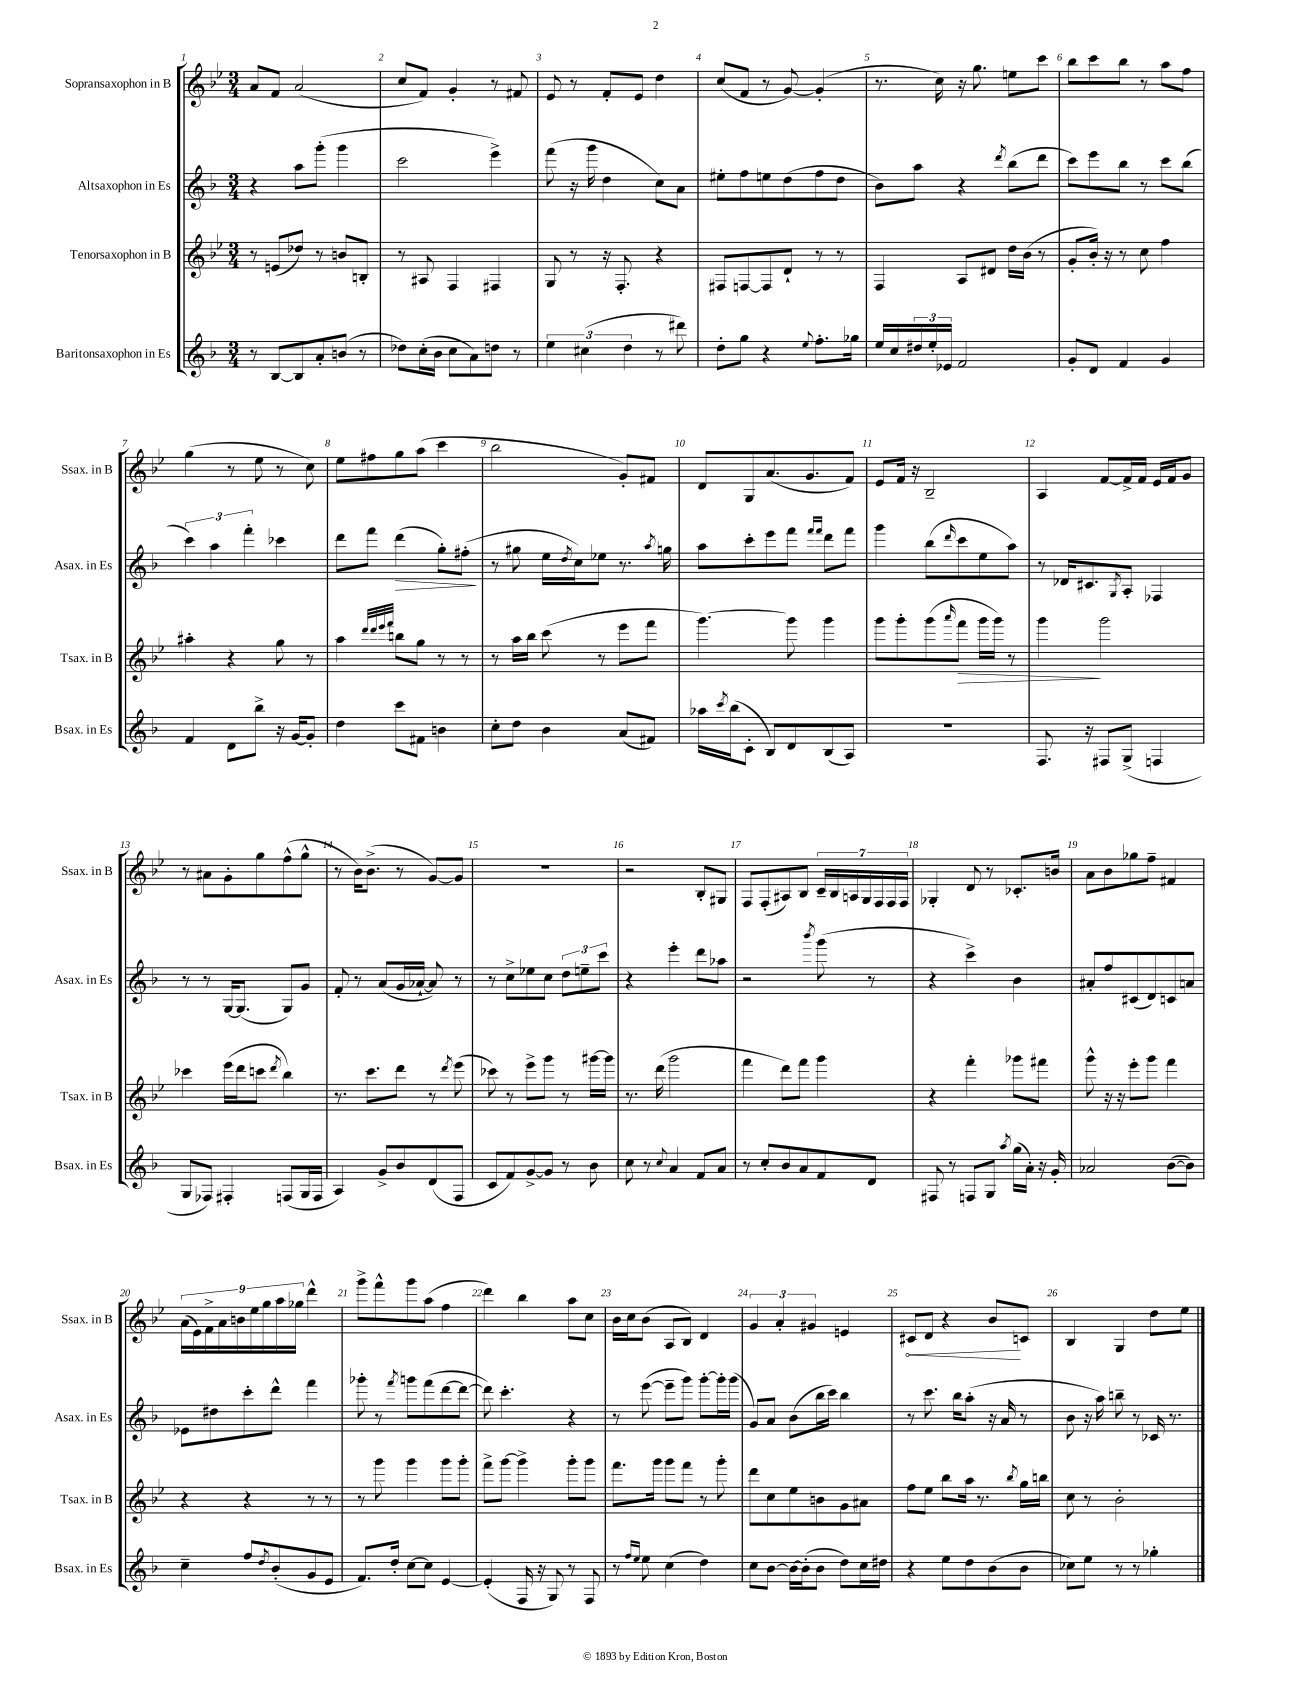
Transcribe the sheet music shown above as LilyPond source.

<<
\new StaffGroup <<
\new Staff = "s0" \with { instrumentName = "Sopransaxophon in B" shortInstrumentName = "Ssax. in B" } {
    \clef treble \key bes \major \numericTimeSignature \time 3/4
    a'8 f'8 a'2( |
    c''8 f'8) g'4-. r8 fis'8 |
    ees'8 r8 f'8-. ees'8 d''4 |
    c''8( f'8 r8 g'8~) g'4-.( |
    r8. c''16) r16 g''8. e''8 c'''8 |
    bes''8 c'''8 bes''8 r8 a''8 f''8 |
    g''4( r8 ees''8 r8 c''8) |
    ees''8 fis''8 g''8 a''8( c'''4 |
    bes''2 g'8-.) fis'8 |
    d'8 g8 a'8.( g'8. f'8) |
    ees'8 f'16 r16 bes2-- |
    a4 f'8~ f'16-> f'16 ees'16 f'16 g'8 |
    r8 ais'8 g'8-. g''8 f''8-^( g''8-^ |
    r8 bes'16) bes'8.->( r8 g'8~) g'8 |
    R2. |
    r2 bes8-. gis8 |
    f8 f8-.( ais8) bes8 \tuplet 7/4 { c'16-- bes16 a16 g16 f16 f16 f16 } |
    ges4-. d'8 r8 ces'8.-. b'16 |
    a'8 bes'8 ges''8 f''8-- fis'4 |
    \tuplet 9/8 { a'16( ees'16) f'16-> a'16 b'16 ees''16 g''16 a''16 ges''16 } d'''4-^ |
    g'''8-> f'''8-^ g'''8 a''8( f''4 |
    d'''4) bes''4 a''8 c''8 |
    bes'16 c''16 bes'8( a8 bes8) d'4 |
    \tuplet 3/2 { g'4 a'4-. gis'4 } e'4 |
    \once \override Hairpin.circled-tip = ##t cis'8\< d'8 r4 bes'8\! c'8 |
    bes4 g4 d''8 ees''8 \bar "|." |
}
\new Staff = "s1" \with { instrumentName = "Altsaxophon in Es" shortInstrumentName = "Asax. in Es" } {
    \clef treble \key f \major \numericTimeSignature \time 3/4
    r4 a''8 g'''8-.( g'''4 |
    c'''2 e'''4->) |
    f'''8( r16 g'''16 d''4 c''8) a'8 |
    eis''8-. f''8 e''8 d''8( f''8 d''8 |
    bes'8) a''8 r4 \acciaccatura { d'''8 } bes''8( d'''8 |
    c'''8) e'''8 bes''8 r8 c'''8 bes''8( |
    \tuplet 3/2 { c'''4) a''4 f'''4-. } ces'''4 |
    d'''8 f'''8 d'''4\>( g''8-.) fis''8-.\!( |
    r8 gis''8 e''16 \acciaccatura { d''8 } c''16) ees''8 r8. \acciaccatura { a''8 } g''16 |
    a''8 c'''8-. e'''8 f'''8 \grace { f'''16 f'''16 } d'''8 f'''8 |
    g'''4 bes''8( \grace { d'''16 } c'''8 e''8 a''8) |
    r8 des'16 cis'8. \acciaccatura { g8 } a8-. fes4 |
    r8 r8 g16~ g8.( g8) g'8 |
    f'8-. r8 a'8( g'16 aes'16~-! aes'8) r8 |
    r8 c''8-> ees''8 c''8 \tuplet 3/2 { d''8 e''8-- c'''8 } |
    r4 e'''4-. d'''8 aes''8 |
    r2 \acciaccatura { bes'''8 } g'''8( r8 |
    r4 c'''4->) bes'4 |
    ais'8-. f''8 cis'8( d'8) c'8 a'8 |
    ees'8 dis''8 c'''8-. d'''8-^ f'''4 |
    ges'''8-. r8 \acciaccatura { f'''8 } g'''8 f'''8( d'''8~ d'''8~ |
    d'''8) c'''4.-. r4 |
    r8 e'''8~( e'''8-- g'''8) g'''8~-. g'''16-. g'''16( |
    g'8) a'8 bes'8( bes''16 c'''16) bes''4 |
    r8 c'''8. bes''16 a''8-.( r16 a'16 r8 |
    bes'8 r16 a''16) b''8-- r8 ces'16 r8. \bar "|." |
}
\new Staff = "s2" \with { instrumentName = "Tenorsaxophon in B" shortInstrumentName = "Tsax. in B" } {
    \clef treble \key bes \major \numericTimeSignature \time 3/4
    r8 e'8( des''8) r8 b'8 b8-. |
    r8 ais8 f4 fis4 |
    g8 r8 r16 f8.-. r4 |
    fis8 f8~ f8 d'8-! r8 r8 |
    f4 a8 dis'8 d''16 bes'16( r8 |
    g'8-. bes'16-.) r16 r8 c''8 f''4 |
    ais''4-. r4 g''8 r8 |
    a''4 \grace { d'''32 d'''32 ees'''32 f'''32 } b''8 g''8 r8 r8 |
    r8 a''16 bes''16 c'''8( r8 ees'''8 f'''8 |
    g'''4.~) g'''8 g'''4 |
    g'''8 g'''8-. g'''8( \grace { a'''16 } f'''8\> g'''16 g'''16) r8 |
    g'''4\! g'''2 |
    ces'''4 ees'''16( d'''16 c'''8 \acciaccatura { d'''8 } bes''4) |
    r8. c'''8. d'''8 r8 \acciaccatura { d'''8 } ees'''8( |
    ces'''8) r8 ees'''8-> g'''8 r8 gis'''16~ gis'''16 |
    r8. d'''16( g'''2 |
    f'''4 d'''8) f'''8 g'''4 |
    r4 f'''4-. ges'''8 fis'''8 |
    g'''8-^ r16 r16 ees'''8-. g'''8 f'''4 |
    r4 r4 r8 r8 |
    r8 g'''8 g'''4 g'''8 g'''8-. |
    f'''8-> g'''8~ g'''4-> g'''8-. g'''8 |
    f'''8. g'''16 g'''8 f'''8 r8 g'''8-. |
    d'''8 c''8 ees''8 b'8 g'8 ais'8 |
    f''8 ees''8 bes''8 a''16 r8. \acciaccatura { bes''8 } g''16 b''16 |
    c''8 r8 bes'2-. \bar "|." |
}
\new Staff = "s3" \with { instrumentName = "Baritonsaxophon in Es" shortInstrumentName = "Bsax. in Es" } {
    \clef treble \key f \major \numericTimeSignature \time 3/4
    r8 bes8~ bes8 a'8-. b'8( r8 |
    des''8) c''16-.( bes'16 c''8 a'8) d''8 r8 |
    \tuplet 3/2 { e''4 cis''4( d''4 } r8 dis'''8) |
    d''8-. g''8 r4 \appoggiatura { e''8 } f''8.-. ges''16 |
    e''16 c''16 \tuplet 3/2 { dis''16 e''16-. ees'16 } f'2 |
    g'8-. d'8 f'4 g'4 |
    f'4 d'8 bes''8-> r16 g'16~ g'8-. |
    d''4 c'''8 fis'8 b'4 |
    c''8-. d''8 bes'4 a'8( fis'8) |
    aes''16 \acciaccatura { c'''8 } bes''16( c'8-. bes8) d'8 bes8( a8) |
    R2. |
    f8. r16 fis8 g8->( f4 |
    g8 fes8) fis4-. f8( g16 f16 |
    a4) g'8-> bes'8 d'8( f8 |
    c'8 f'8) g'8~-> g'8 r8 bes'8 |
    c''8 r8 \appoggiatura { c''8 } a'4 f'8 a'8 |
    r8 c''8-. bes'8 a'8 f'8 d'8 |
    fis8 r8 f8 g8 \acciaccatura { a''8 } g''16( a'16-.) r16 g'16-. |
    aes'2 bes'8~( bes'8) |
    c''4-- f''8 \acciaccatura { d''8 } bes'8-.( g'8 e'8 |
    f'8.) d''16-. c''8~ c''8 e'4~ |
    e'4-.( f16 r16 g8) r8 f8 |
    r8 \grace { f''16 e''16 } e''8 c''4( d''4) |
    c''8 bes'8~ bes'16~ bes'16-.( bes'8 d''8) c''16 dis''16 |
    r4 e''8 d''8 bes'8( bes'8 |
    ces''8) e''8 r8 r8 ges''4-. \bar "|." |
}
>>
>>
\layout { \context { \Score \override BarNumber.break-visibility = ##(#f #t #t) barNumberVisibility = #all-bar-numbers-visible } }
